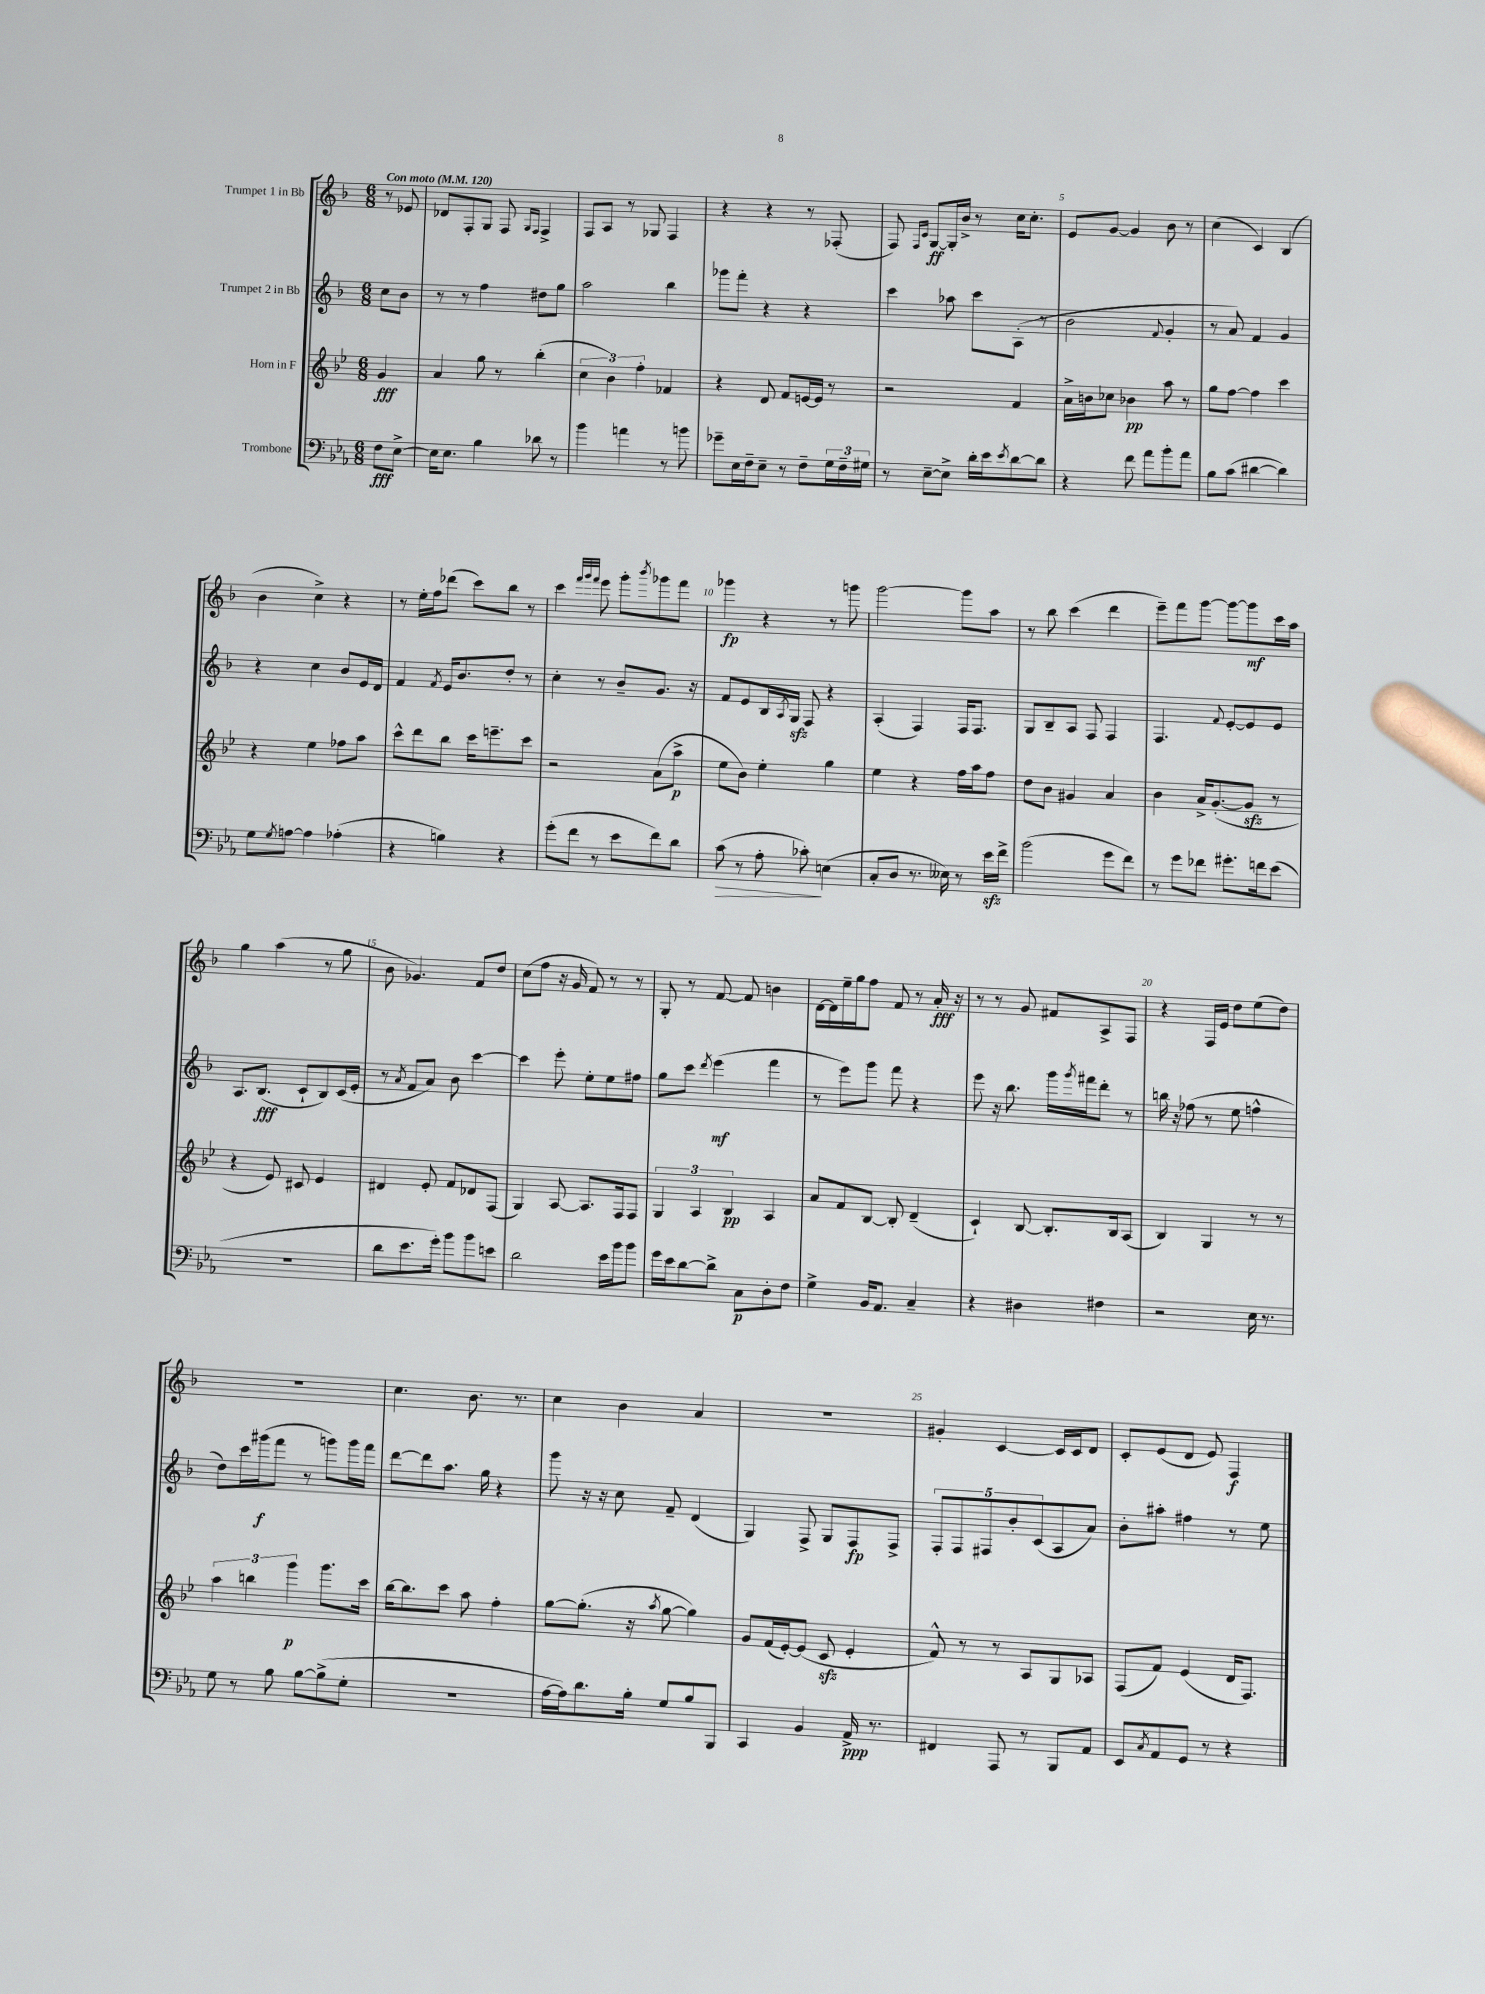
<<
\new StaffGroup <<
\new Staff = "s0" \with { instrumentName = "Trumpet 1 in Bb" } {
    \clef treble \key f \major \numericTimeSignature \time 6/8 \partial 4 \tempo "Con moto" 4 = 120
    r8 ees'8 |
    des'8 f8-. g8 f8 \grace { g16 f16 } f4-> |
    f8 a8 r8 ges8 f4 |
    r4 r4 r8 fes8-.( |
    f8) \grace { f16 c'16 } g8~\ff g16-. bes'16-> r8 c''16 c''8.-. |
    e'8 g'8~ g'4 bes'8 r8 |
    c''4( c'4) bes4( |
    bes'4 c''4->) r4 |
    r8 e''16-. f''16 des'''8( c'''8) bes''8 r8 |
    c'''4 \grace { f'''32 g'''32 f'''32 } e'''8 g'''8-. \acciaccatura { bes'''8 } ges'''8 f'''8 |
    ges'''4\fp r4 r8 g'''8 |
    g'''2~ g'''8 a''8 |
    r8 bes''8 c'''4( d'''4 |
    e'''8--) f'''8 g'''8~ g'''8~ g'''8\mf c'''16 a''16 |
    g''4 a''4( r8 g''8 |
    bes'8 ges'4.) f'8 d''8 |
    c''8( f''8 r16 g'16 f'8) r8 r8 |
    g8-. r8 f'8~ f'8 b'4 |
    d'16~ d'16 e''16-- g''16 f''8 f'8 r8 a'16-.\fff r16 |
    r8 r8 g'8 fis'8 a8-> f8 |
    r4 f16 e'16 d''8 e''8( d''8) |
    R2. |
    c''4. bes'8. r8. |
    c''4 bes'4 a'4 |
    R2. |
    gis'4-. c'4~ c'16 c'16 d'8 |
    c'8-. e'8( d'8 e'8) f4\f \bar "|." |
}
\new Staff = "s1" \with { instrumentName = "Trumpet 2 in Bb" } {
    \clef treble \key f \major \numericTimeSignature \time 6/8 \partial 4
    c''8 bes'8 |
    r8 r8 f''4 dis''8 g''8 |
    a''2 bes''4 |
    ges'''8 f'''8-. r4 r4 |
    c'''4 aes''8 c'''8 a8-.( r8 |
    bes'2 \appoggiatura { f'8 } g'4-. |
    r8 a'8) f'4 g'4 |
    r4 c''4 bes'8 e'16 d'16 |
    f'4 \acciaccatura { f'8 } e'16 bes'8. d''8-. r8 |
    c''4-. r8 bes'8-- g'8. r16 |
    f'8 e'8 bes16 \acciaccatura { a8 } g16\sfz f8 r4 |
    a4-.( f4) f16 f8. |
    g8 bes8-- a8 f8 f4 |
    f4. \appoggiatura { f'8 } e'8~-. e'8 e'8 |
    a8. bes8.\fff( c'8-! bes8) c'16( e'16-. |
    r8 \acciaccatura { a'8 } f'8 a'8) bes'8 c'''4~ |
    c'''4 e'''8-. e''8-. e''8 fis''8 |
    g''8 c'''8 \acciaccatura { d'''8 } e'''4\mf( f'''4 |
    r8 e'''8) g'''8 f'''8 r4 |
    e'''8 r16 bes''8. g'''16 \acciaccatura { g'''8 } fis'''16 d'''8-. r8 |
    b''16 r16 fes''8( r8 e''8 f''4-^ |
    d''8) c'''16 gis'''16\f( f'''8 r8 g'''8) g'''16 f'''16 |
    d'''8~ d'''8 a''8. g''16 r4 |
    g'''8 r16 r16 c''8 f'8-- d'4( |
    g4) f8-> g8 f8\fp f8-> |
    \tuplet 5/4 { f8-. f8 fis8 bes'8-. c'8( } a8 a'8) |
    bes'8-. ais''8-. fis''4 r8 e''8 \bar "|." |
}
\new Staff = "s2" \with { instrumentName = "Horn in F" } {
    \clef treble \key bes \major \numericTimeSignature \time 6/8 \partial 4
    g'4\fff |
    a'4 g''8 r8 bes''4-.( |
    \tuplet 3/2 { c''4 bes'4) f''4-. } fes'4 |
    r4 d'8 f'8 e'16~ e'16 r8 |
    r2 f'4 |
    a'16-> b'16 ces''8 bes'4\pp a''8 r8 |
    g''8 f''8~ f''4 c'''4 |
    r4 ees''4 fes''8 a''8 |
    c'''8-^ d'''8 bes''8 c'''16 e'''8.-- c'''8 |
    r2 a'8( a''8->\p |
    ees''8 bes'8) ees''4-. g''4 |
    ees''4 r4 f''16 a''16 f''8 |
    d''8 bes'8 gis'4 a'4 |
    bes'4 a'16-> g'8.~-.( g'8\sfz r8 |
    r4 ees'8) cis'8 ees'4 |
    dis'4 ees'8-. f'8 des'8 f8( |
    g4) a8~ a8. f16 f8 |
    \tuplet 3/2 { g4 a4 bes4\pp } a4 |
    a'8 f'8 bes8~ bes8-. d'4--( |
    c'4-!) bes8~ bes8.-. bes16 a8( |
    bes4) g4 r8 r8 |
    \tuplet 3/2 { a''4 b''4 g'''4\p } g'''8. c'''16 |
    bes''16~ bes''8. c'''8 a''8 f''4-. |
    g''8~ g''8.-.( r16 \acciaccatura { a''8 } g''8~ g''4) |
    g'8 f'16( ees'16~-.) ees'8( c'8\sfz ees'4-. |
    f'8-^) r8 r8 a8 g8 aes8 |
    f8( f'8) ees'4( d'16 f8.) \bar "|." |
}
\new Staff = "s3" \with { instrumentName = "Trombone" } {
    \clef bass \key ees \major \numericTimeSignature \time 6/8 \partial 4
    f8\fff ees8~-> |
    ees16 ees8. bes4 des'8 r8 |
    bes'4 a'4 r8 b'8 |
    ges'8-- ees16 f16-- ees8-- r8 f8-- \tuplet 3/2 { g16 f16-- gis16 } |
    r8 ees8~-- ees8-> d'16-. ees'16 \acciaccatura { ees'8 } d'8~ d'8 |
    r4 f'8 aes'8 bes'8-. aes'8 |
    bes8 c'8( dis'4~ dis'4) |
    g8 \acciaccatura { g8 } a8~ a4 aes4-.( |
    r4 b4) r4 |
    g'8-.( f'8 r8 ees'8 f'8) d'8 |
    c'8\>( r8 aes8-. ces'8-.\!) e4( |
    c8-. d8 r8. eeses16) r8 ees'16\sfz f'16-> |
    bes'2( g'8 f'8) |
    r8 g'8 fes'8 gis'8.-. f'16 ees'8( |
    R2. |
    d'8 ees'8. g'16-.) bes'8 bes'8 e'8 |
    d'2 ees'16 bes'16 bes'8 |
    g'16 ees'16 d'8~ d'8-> c8\p d8-. f8 |
    g4-> bes,16 aes,8. c4-- |
    r4 dis4 fis4 |
    r2 ees16 r8. |
    g8 r8 bes8 bes8~ bes8->( g8-. |
    R2. |
    aes16~ aes16) d'8. bes16-. g8 bes8 bes,,8 |
    c,4 bes,4 aes,16->\ppp r8. |
    fis,4 aes,,8 r8 bes,,8 aes,8 |
    ees,8 \acciaccatura { c8 } aes,8 g,8 r8 r4 \bar "|." |
}
>>
>>
\layout { \context { \Score \override BarNumber.break-visibility = ##(#f #t #t) barNumberVisibility = #(every-nth-bar-number-visible 5) } }
